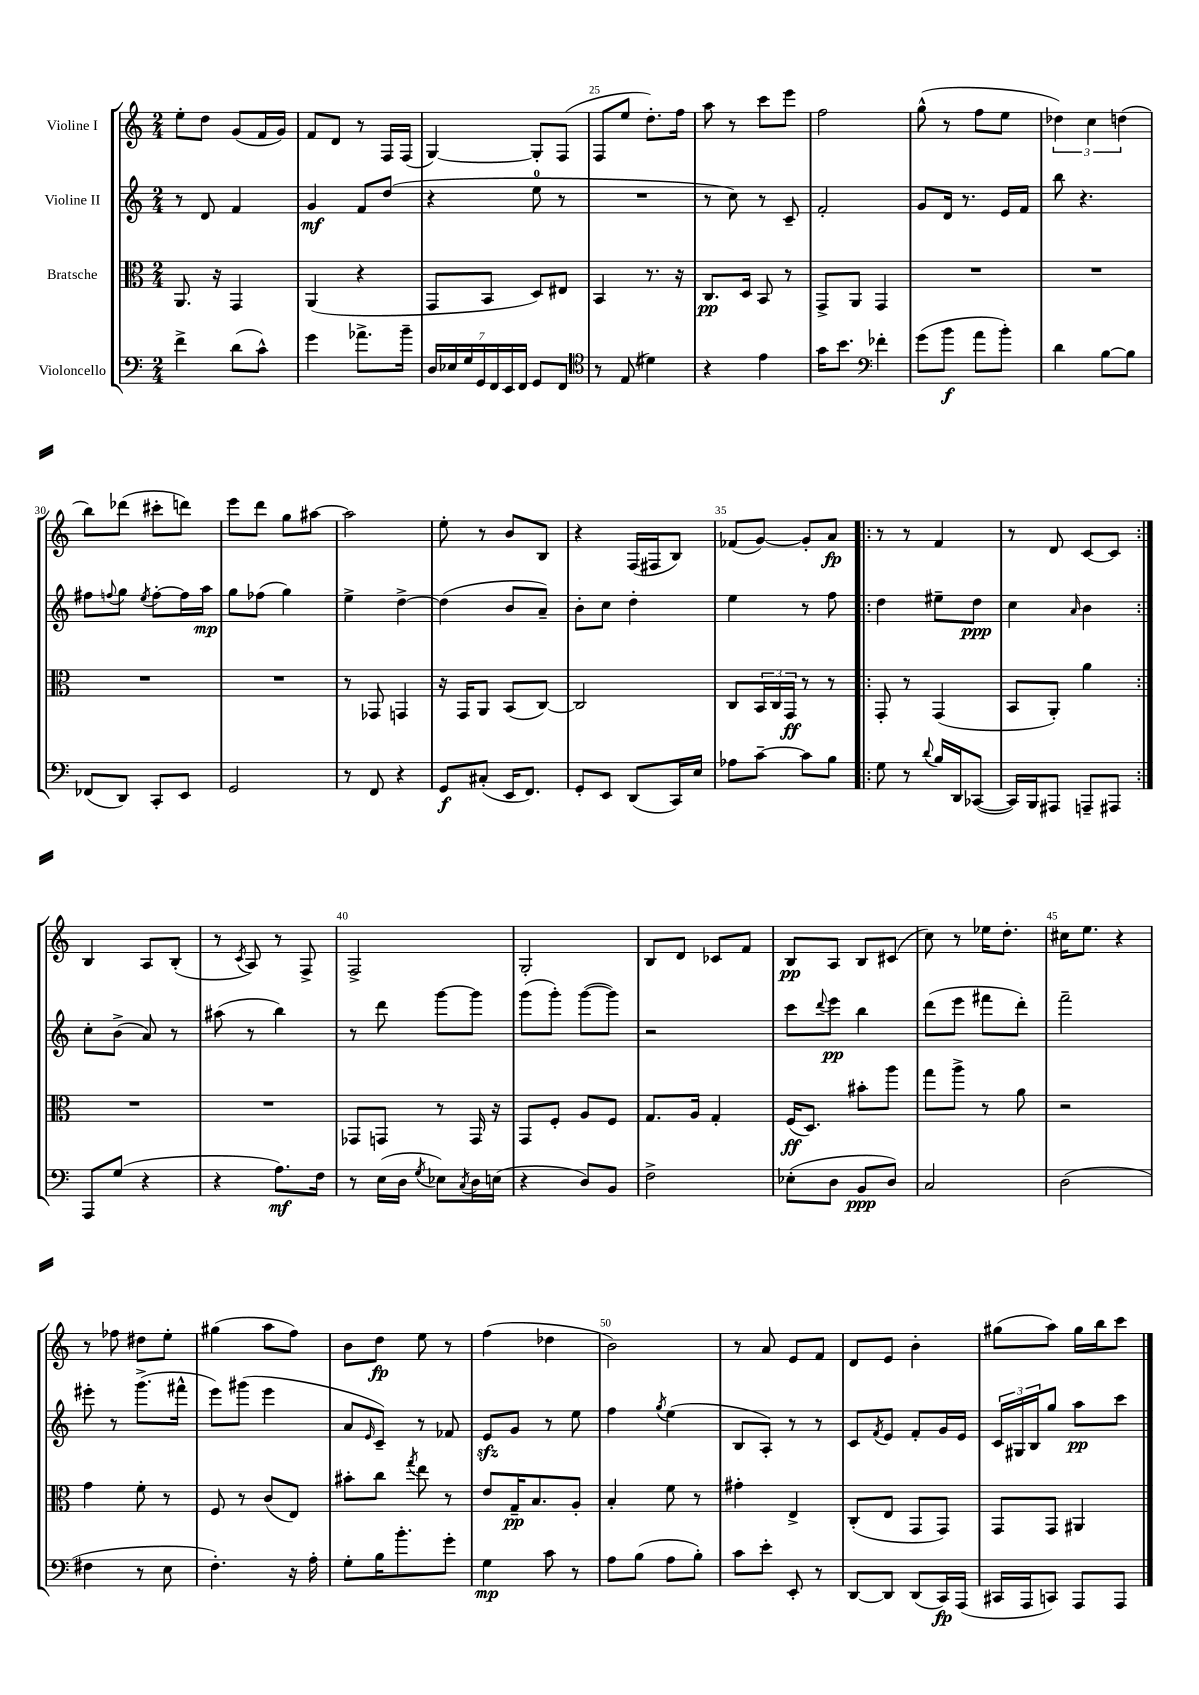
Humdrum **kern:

**kern	**kern	**kern	**kern
*staff4	*staff3	*staff2	*staff1
*clefF4	*clefC3	*clefG2	*clefG2
*k[]	*k[]	*k[]	*k[]
*M2/4	*M2/4	*M2/4	*M2/4
4f^	8.AA	8r	8ee'
.	.	8d	8dd
.	16r	.	.
(8d	4GG	4f	(8g
8c^^)	.	.	16f
.	.	.	16g)
=	=	=	=
4g	(4AA	4g	8f
.	.	.	8d
8.a-^	4r	8f	8r
.	.	(8dd	16F
16b~	.	.	(16F
=	=	=	=
28D	8GG	4r	[4G)
28E-	.	.	.
28G	.	.	.
28GG	.	.	.
.	8BB	.	.
28FF	.	.	.
28EE	.	.	.
28FF	.	.	.
8GG	8D)	8ee	8G']
8FF	8E#	8r	(8F
=	=	=	=
*clefC4	*	*	*
8r	4BB	2r	8F
(8E	.	.	8ee
4d#)	8.r	.	8.dd')
.	16r	.	16ff
=	=	=	=
4r	8.C	8r	8aa
.	.	8cc)	8r
.	16D	.	.
4e	8BB	8r	8ccc
.	8r	8c~	8eee
=	=	=	=
16g	8GG^	2f'	2ff
8.b	.	.	.
.	8AA	.	.
*clefF4	*	*	*
4f-'	4GG	.	.
=	=	=	=
(8g	2r	8g	(8gg^^
8b	.	16d	8r
.	.	8.r	.
8a	.	.	8ff
8b')	.	16e	8ee
.	.	16f	.
=	=	=	=
4d	2r	8bb	6dd-)
.	.	4.r	.
.	.	.	6cc
[8B	.	.	.
.	.	.	(6dd
8B]	.	.	.
=	=	=	=
(8FF-	2r	8ff#	8bb)
.	.	8qqff	.
8DD)	.	8gg	(8ddd-
.	.	8qee	.
8CC'	.	[8ff'	8ccc#'
8EE	.	16ff]	8ddd)
.	.	16aa	.
=	=	=	=
2GG	2r	8gg	8eee
.	.	(8ff-	8ddd
.	.	4gg)	8gg
.	.	.	[8aa#
=	=	=	=
8r	8r	4ee^	2aa#]
8FF	8GG-	.	.
4r	4GG	[4dd^	.
=	=	=	=
8GG	16r	(4dd]	8ee'
.	16GG	.	.
(8C#'	8AA	.	8r
16EE	(8BB	8b	8b
8.FF)	.	.	.
.	[8C)	8a~)	8B
=	=	=	=
8GG'	2C]	8b'	4r
8EE	.	8cc	.
(8DD	.	4dd'	(16F
.	.	.	16F#
16CC)	.	.	8B)
16E	.	.	.
=	=	=	=
8A-	8C	4ee	(8f-
[8c~	24BB	.	[8g)
.	24C	.	.
.	24GG	.	.
8c]	8r	8r	8g']
8B	8r	8ff	8a
=!|:	=!|:	=!|:	=!|:
8G	8GG'	4dd	8r
8r	8r	.	8r
8qqd	.	.	.
16B	(4GG	8ee#~	4f
16DD	.	.	.
([8CC-	.	8dd	.
=	=	=	=
16CC-])	8BB	4cc	8r
16BBB	.	.	.
8AAA#	8AA')	.	8d
.	.	16qqa	.
8AAA~	4a	4b	[8c
8AAA#	.	.	8c]
=:|!	=:|!	=:|!	=:|!
8AAA	2r	8cc'	4B
(8G	.	(8b^	.
4r	.	8a)	8A
.	.	8r	(8B'
=	=	=	=
4r	2r	(8aa#	8r
.	.	.	8qc
.	.	8r	8A)
8.A)	.	4bb)	8r
.	.	.	8F^
16F	.	.	.
=	=	=	=
8r	8GG-	8r	2F^
(16E	8GG	8ddd	.
16D	.	.	.
8qG	.	.	.
8E-)	8r	[8ggg	.
8qC	.	.	.
16D	16GG	8ggg]	.
(16E	16r	.	.
=	=	=	=
4r	8GG	(8ggg	2G'
.	8F'	8ggg')	.
8D)	8A	([8ggg	.
8BB	8F	8ggg])	.
=	=	=	=
2F^	8.G	2r	8B
.	.	.	8d
.	16A	.	.
.	4G'	.	8c-
.	.	.	8f
=	=	=	=
(8E-'	(16F	8ccc	8B
.	8.D)	.	.
.	.	8qqddd	.
8D	.	8eee	8A
8BB	8b#'	4bb	8B
8D)	8aa	.	(8c#
=	=	=	=
2C	8gg	(8ddd	8cc)
.	8aa^	8eee	8r
.	8r	8fff#	16ee-
.	.	.	8.dd'
.	8a	8ddd')	.
=	=	=	=
(2D	2r	2fff~	16cc#
.	.	.	8.ee
.	.	.	4r
=	=	=	=
4F#	4g	8eee#'	8r
.	.	8r	8ff-
8r	8f'	(8.ggg^	8dd#
8E	8r	.	8ee'
.	.	16fff#^^	.
=	=	=	=
4.F')	8F	8eee)	(4gg#
.	8r	(8ggg#	.
.	(8c	4eee	8aa
16r	8E)	.	8ff)
16A'	.	.	.
=	=	=	=
8G'	8b#'	8a	8b
.	.	16qqe	.
16B	8cc	8c~)	8dd
8.b'	.	.	.
.	8qgg	.	.
.	8ee	8r	8ee
8g'	8r	8f-	8r
=	=	=	=
4G	8e	8e	(4ff
.	16G~	8g	.
.	8.B	.	.
8c	.	8r	4dd-
8r	8A'	8ee	.
=	=	=	=
8A	4B'	4ff	2b)
(8B	.	.	.
.	.	8qgg	.
8A	8f	(4ee	.
8B')	8r	.	.
=	=	=	=
8c	4g#'	8B	8r
8e'	.	8A')	8a
8EE'	4E^	8r	8e
8r	.	8r	8f
=	=	=	=
[8DD	(8C'	8c	8d
.	.	8qf	.
8DD]	8E	8e	8e
(8DD	8GG	8f'	4b'
16CC)	8GG)	16g	.
(16AAA	.	16e	.
=	=	=	=
16CC#	8GG	24c	(8gg#
.	.	24G#	.
16AAA	.	.	.
.	.	24B	.
8CC)	8GG	8gg	8aa)
8AAA	4AA#	8aa	16gg#
.	.	.	16bb
8AAA	.	8ccc	8ccc
==	==	==	==
*-	*-	*-	*-
